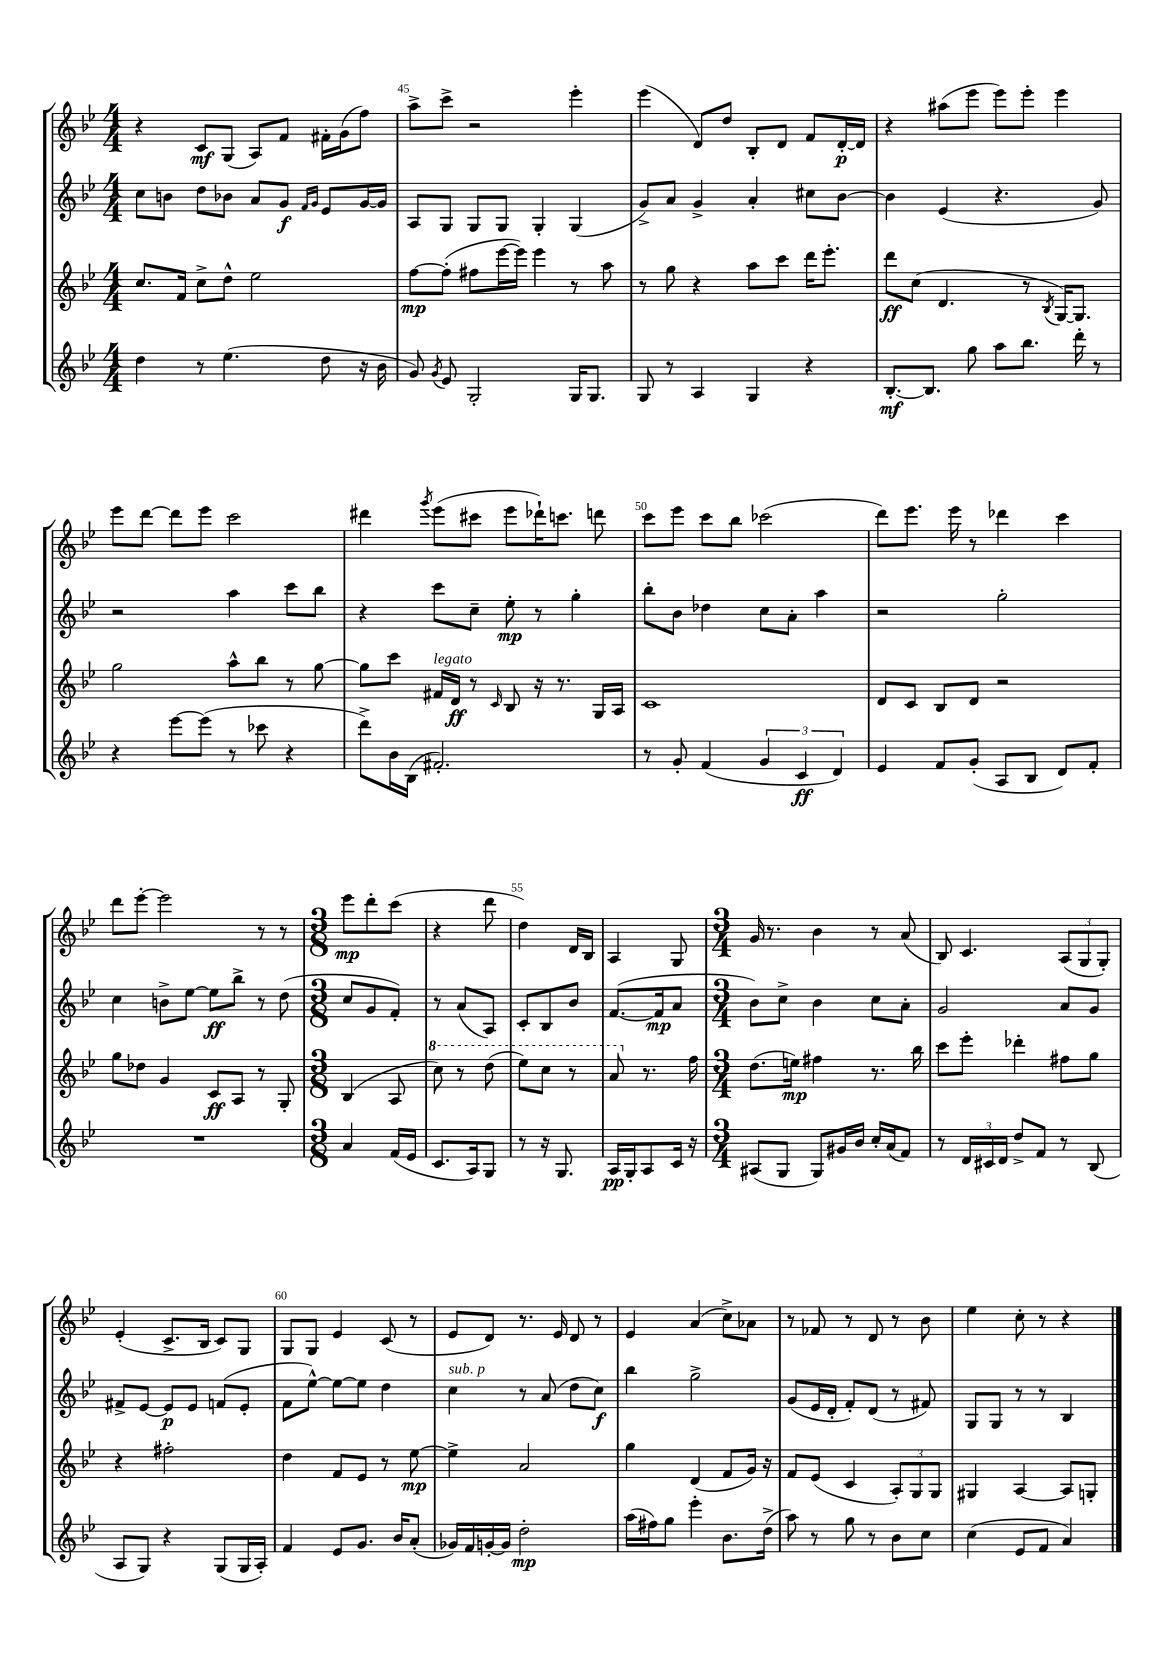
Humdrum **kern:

**kern	**kern	**kern	**kern
*staff4	*staff3	*staff2	*staff1
*clefG2	*clefG2	*clefG2	*clefG2
*k[b-e-]	*k[b-e-]	*k[b-e-]	*k[b-e-]
*M4/4	*M4/4	*M4/4	*M4/4
4dd	8.cc	8cc	4r
.	.	8b	.
.	16f	.	.
8r	8cc^	8dd	8c
(4.ee-	8dd^^	8b-	(8G
.	2ee-	8a	8A)
.	.	8g	8f
.	.	16qqf	.
.	.	16qqg	.
8dd	.	8e-	16f#'
.	.	.	(16g
16r	.	[16g	8ff)
16b-	.	16g]	.
=	=	=	=
8g)	[8ff	8A	8aa^
8qg	.	.	.
8e-	(8ff']	8G	8ccc^
2G'	8ff#	8G	2r
.	[16eee-	8G	.
.	16eee-])	.	.
.	4eee-	4G'	.
16G	8r	(4G	4eee-'
8.G	.	.	.
.	8aa	.	.
=	=	=	=
8G	8r	8g^)	(4eee-
8r	8gg	8a	.
4A	4r	4g^	8d)
.	.	.	8dd
4G	8aa	4a'	8B-'
.	8ccc	.	8d
4r	16ddd	8cc#	8f
.	8.eee-'	.	.
.	.	[8b-	[16d'
.	.	.	16d]
=	=	=	=
[8.B-'	8ddd	4b-]	4r
.	(8cc	.	.
8.B-]	.	.	.
.	4.d	(4e-	(8aa#
8gg	.	.	8eee-
8aa	.	4.r	8eee-)
8.bb-	8r	.	8eee-'
.	8qB-	.	.
.	[16G)	.	4eee-
16ddd'	8.G]	.	.
8r	.	8g)	.
=	=	=	=
4r	2gg	2r	8eee-
.	.	.	[8ddd
[8eee-	.	.	8ddd]
(8eee-]	.	.	8eee-
8r	8aa^^	4aa	2ccc
8ccc-	8bb-	.	.
4r	8r	8ccc	.
.	[8gg	8bb-	.
=	=	=	=
8ddd^)	8gg]	4r	4ddd#
16b-	8ccc	.	.
(16B-	.	.	.
.	.	.	8qggg
2.f#')	16f#	8ccc	(8eee-
.	16d	.	.
.	8r	8cc~	8ccc#
.	16qqc	.	.
.	8B-	8ee-'	8eee-
.	16r	8r	16ddd-`)
.	8.r	.	8.ccc
.	.	4gg'	.
.	16G	.	8ddd
.	16A	.	.
=	=	=	=
8r	1c	8bb-'	8ccc
8g'	.	8b-	8eee-
(4f	.	4dd-	8ccc
.	.	.	8bb-
6g	.	8cc	(2ccc-
.	.	8a'	.
6c	.	.	.
.	.	4aa	.
6d)	.	.	.
=	=	=	=
4e-	8d	2r	8ddd)
.	8c	.	8.eee-
8f	8B-	.	.
.	.	.	16eee-
(8g'	8d	.	8r
8A	2r	2gg'	4ddd-
8B-	.	.	.
8d)	.	.	4ccc
8f'	.	.	.
=	=	=	=
1r	8gg	4cc	8ddd
.	8dd-	.	[8eee-'
.	4g	8b^	2eee-]
.	.	[8ee-	.
.	8c	8ee-]	.
.	8A	8bb-^	.
.	8r	8r	8r
.	8G'	(8dd	8r
=	=	=	=
*M3/8	*M3/8	*M3/8	*M3/8
4a	(4B-	8cc	8eee-
.	.	8g	8ddd'
(16f	8A	8f')	(8ccc
16e-	.	.	.
=	=	=	=
8.c	8ccc)	8r	4r
.	8r	(8a	.
16A)	.	.	.
8G	(8ddd	8A)	8ddd
=	=	=	=
8r	8eee-)	8c'	4dd)
16r	8ccc	8B-	.
8.G	.	.	.
.	8r	8b-	16d
.	.	.	16B-
=	=	=	=
16A	8aa	([8.f	4A
16G'	.	.	.
8A	8.r	.	.
.	.	16f]	.
16c	.	8a	8G
16r	16ff	.	.
=	=	=	=
*M3/4	*M3/4	*M3/4	*M3/4
(8A#	(8.dd	8b-)	16g
.	.	.	8.r
8G	.	8cc^	.
.	16ee)	.	.
8G)	4ff#	4b-	4b-
16g#	.	.	.
16b-	.	.	.
16cc'	8.r	8cc	8r
(16a	.	.	.
8f)	.	8a'	(8a
.	16bb-	.	.
=	=	=	=
8r	8ccc	2g	8B-)
24d	8eee-'	.	4.c
24c#	.	.	.
24d	.	.	.
8dd^	4ddd-'	.	.
8f	.	.	.
8r	8ff#	8a	(12A
.	.	.	12G
(8B-	8gg	8g	.
.	.	.	12G')
=	=	=	=
8A	4r	8f#^	(4e-'
8G)	.	[8e-	.
4r	2ff#'	8e-]	8.c^
.	.	8e-	.
.	.	.	16B-
(8G	.	(8f	8c)
16G	.	8e-'	8G
16A')	.	.	.
=	=	=	=
4f	4dd	8f	8G
.	.	[8ee-^^)	8G
8e-	8f	8ee-_	4e-
8.g	8e-	8ee-]	.
.	8r	4dd	(8c
16b-	.	.	.
(8a'	[8ee-	.	8r
=	=	=	=
16g-)	4ee-^]	4cc	8e-
16f	.	.	.
[16g'	.	.	8d)
16g]	.	.	.
2dd'	2a	8r	8.r
.	.	(8a	.
.	.	.	16e-
.	.	8dd	8d
.	.	8cc)	8r
=	=	=	=
(16aa	4gg	4bb-	4e-
16ff#)	.	.	.
8gg	.	.	.
4eee-'	(4d	2gg^	(4a
8.b-	8f	.	8cc^)
.	16g)	.	8a-
(16dd^	16r	.	.
=	=	=	=
8aa)	8f	(8g	8r
8r	(8e-	16e-	8f-
.	.	16d'	.
8gg	4c	8f')	8r
8r	.	(8d	8d
8b-	12A')	8r	8r
.	12G	.	.
8cc	.	8f#)	8b-
.	12G	.	.
=	=	=	=
(4cc	4G#	8G	4ee-
.	.	8G	.
8e-	[4A	8r	8cc'
8f	.	8r	8r
4a)	8A]	4B-	4r
.	8G'	.	.
==	==	==	==
*-	*-	*-	*-
